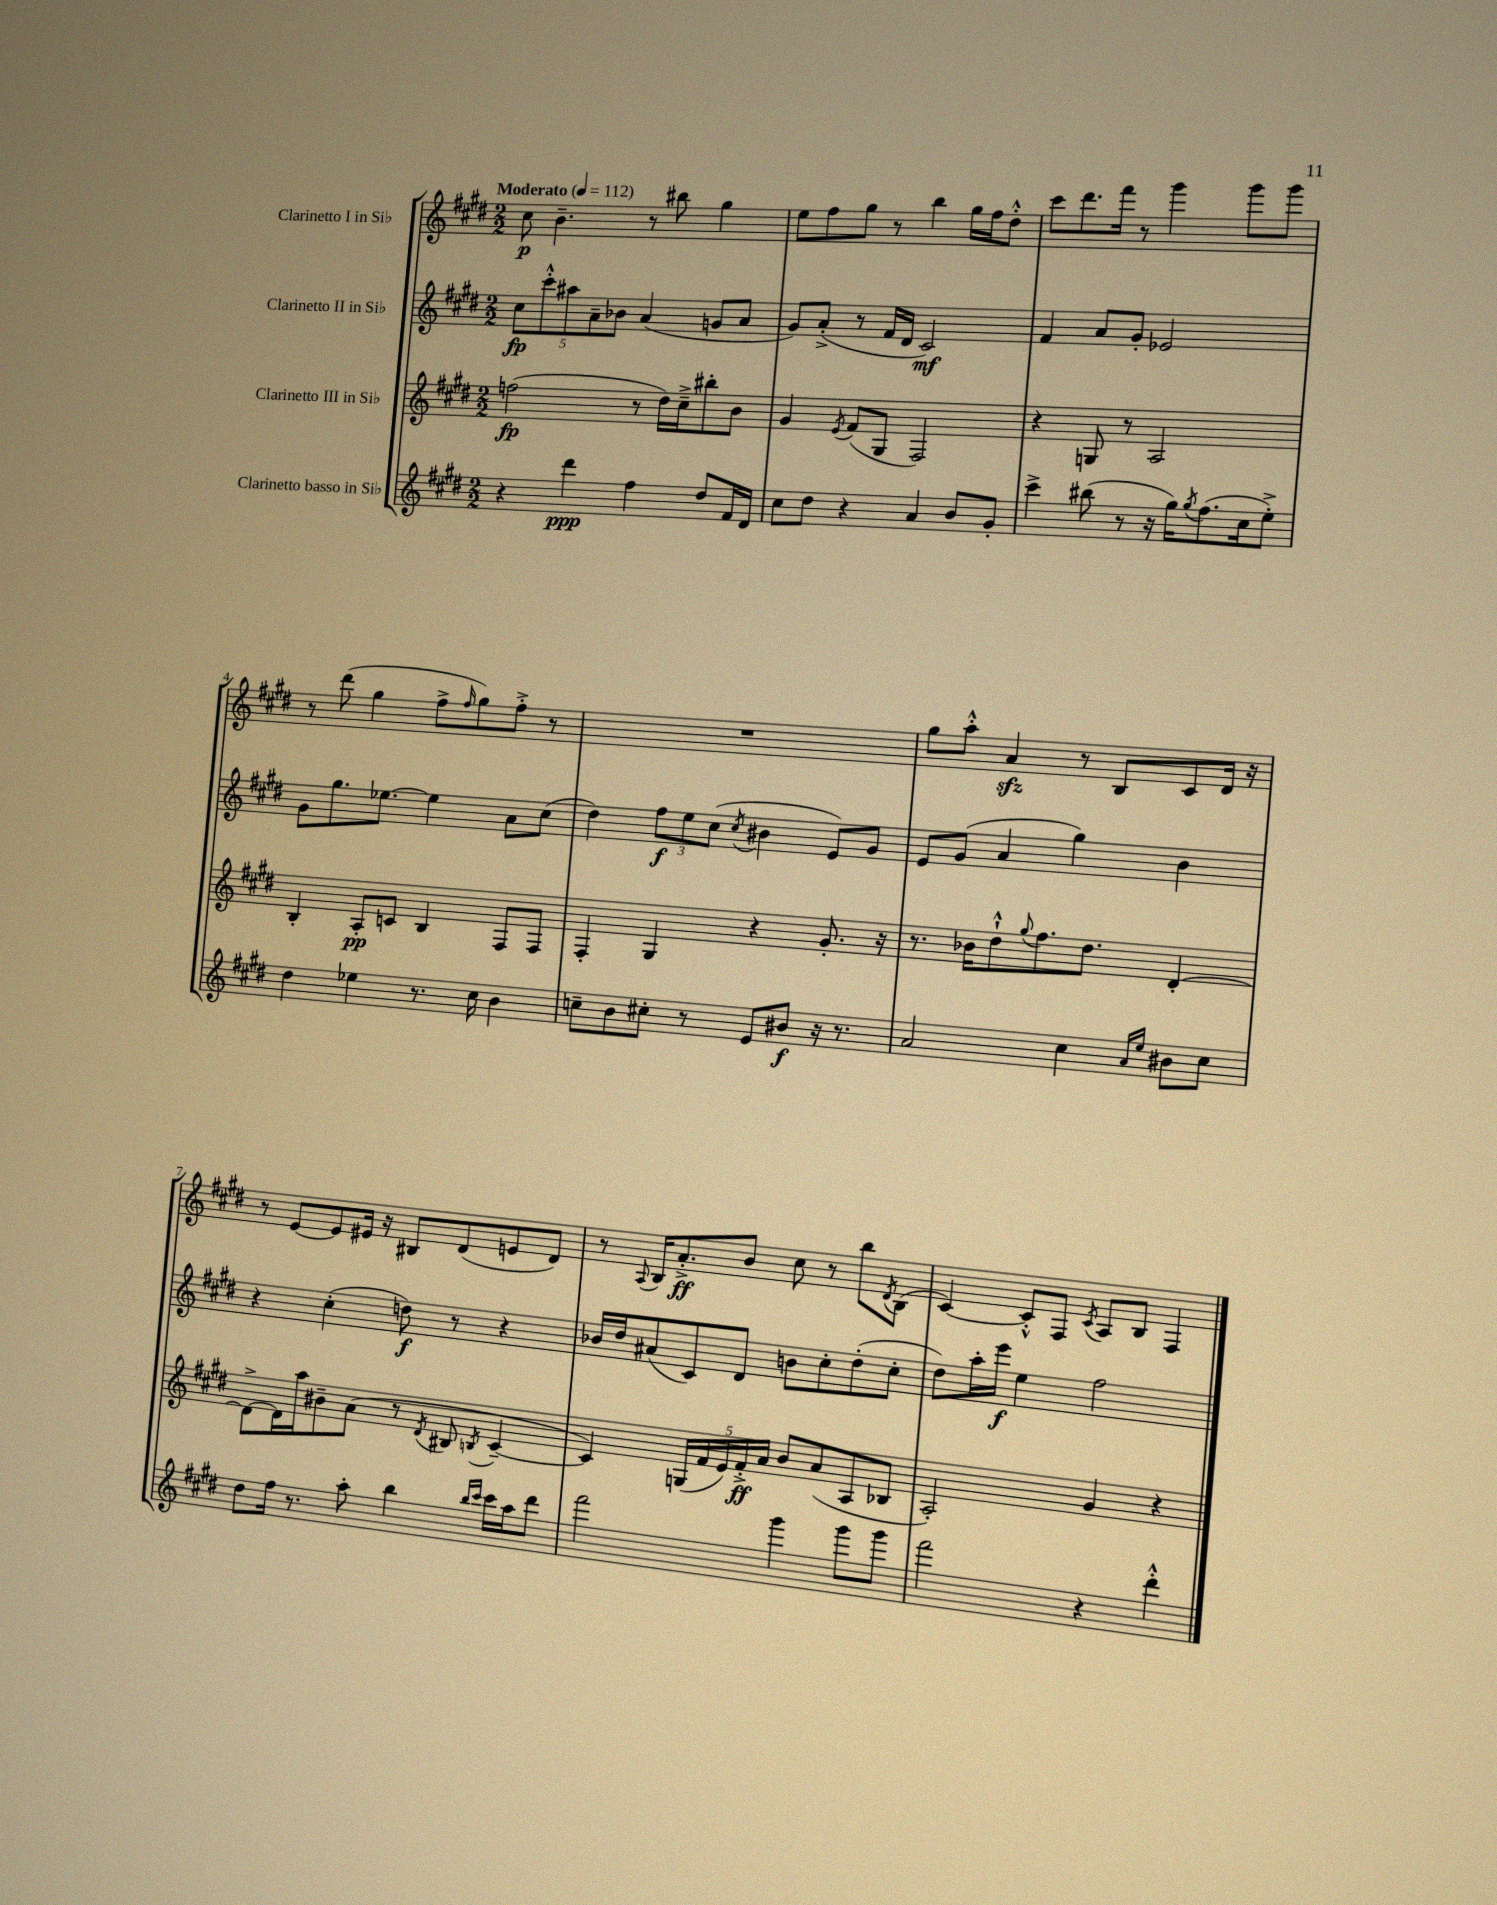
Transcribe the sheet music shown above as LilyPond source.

<<
\new StaffGroup <<
\new Staff = "s0" \with { instrumentName = "Clarinetto I in Sib" } {
    \clef treble \key e \major \numericTimeSignature \time 2/2 \tempo "Moderato" 4 = 112
    cis''8\p b'4.-- r8 bis''8 gis''4 |
    e''8 fis''8 gis''8 r8 b''4 gis''16 fis''16 dis''8-.-^ |
    cis'''8 dis'''8. fis'''16 r8 gis'''4 gis'''8 gis'''8 |
    r8 dis'''8( gis''4 fis''8-> \grace { fis''16 } gis''8) fis''8-.-> r8 |
    R1 |
    gis''8 a''8-.-^ a'4\sfz r8 b8 cis'8 dis'16 r16 |
    r8 e'8~ e'8 eis'16 r16 bis8 dis'8( e'8 dis'8) |
    r8 \appoggiatura { a8 } b16 a'8.-.->\ff b'8 cis''8 r8 b''8 \acciaccatura { dis'8 } b8( |
    cis'4~) cis'8-.-^ fis8 \acciaccatura { cis'8 } a8 b8 fis4 \bar "|." |
}
\new Staff = "s1" \with { instrumentName = "Clarinetto II in Sib" } {
    \clef treble \key e \major \numericTimeSignature \time 2/2
    \tuplet 5/4 { cis''8\fp cis'''8-.-^ ais''8 a'8-- bes'8 } a'4( g'8 a'8 |
    gis'8) a'8-.->( r8 fis'16 dis'16 cis'2\mf) |
    fis'4 a'8 gis'8-. ees'2 |
    gis'8 gis''8. ees''8.~ ees''4 a'8 cis''8( |
    dis''4) \tuplet 3/2 { fis''8\f e''8 cis''8( } \acciaccatura { cis''8 } bis'4 e'8) gis'8 |
    e'8 gis'8( a'4 gis''4) b'4 |
    r4 cis''4-.( d''8\f) r8 r4 |
    bes'16 dis''16 ais'8( cis'8) dis'8 b'8 cis''8-. dis''8-.( cis''8-. |
    dis''8) a''16-. e'''16\f e''4 fis''2 \bar "|." |
}
\new Staff = "s2" \with { instrumentName = "Clarinetto III in Sib" } {
    \clef treble \key e \major \numericTimeSignature \time 2/2
    f''2\fp( r8 dis''16) cis''16---> bis''8-. b'8 |
    gis'4 \acciaccatura { e'8 } fis'8( gis8 fis2) |
    r4 g8 r8 a2 |
    b4-. a8-.\pp c'8 b4 fis8 fis8 |
    fis4-. gis4 r4 gis'8.-. r16 |
    r8. bes'16 dis''8-!-^ \appoggiatura { gis''8 } fis''8. dis''8. dis'4~-. |
    dis'8~-> dis'16 a''16 bis'8-- a'8( r8 \acciaccatura { dis'8 } bis8 \acciaccatura { b8 } cis'4~-- |
    cis'4) \tuplet 5/4 { g16( fis'16 e'16) fis'16-.->\ff a'16 } b'8 a'8( a8 bes8 |
    a2-.) gis'4 r4 \bar "|." |
}
\new Staff = "s3" \with { instrumentName = "Clarinetto basso in Sib" } {
    \clef treble \key e \major \numericTimeSignature \time 2/2
    r4 dis'''4\ppp fis''4 dis''8 fis'16 dis'16 |
    cis''8 dis''8 r4 a'4 b'8 gis'8-. |
    cis'''4-> bis''8( r8 r16 gis''16) \acciaccatura { gis''8 } fis''8.( cis''16 e''8-.->) |
    dis''4 ees''4 r8. cis''16 b'4 |
    c''8-- b'8 cis''8-. r8 e'8 bis'8\f r16 r8. |
    a'2 cis''4 \grace { a'16 e''16 } bis'8 cis''8 |
    dis''8 fis''16 r8. a''8-. b''4 \grace { b''16 cis'''16 } cis'''16 a''16 dis'''8 |
    fis'''2 gis'''4 gis'''8 gis'''8 |
    fis'''2 r4 dis'''4-.-^ \bar "|." |
}
>>
>>
